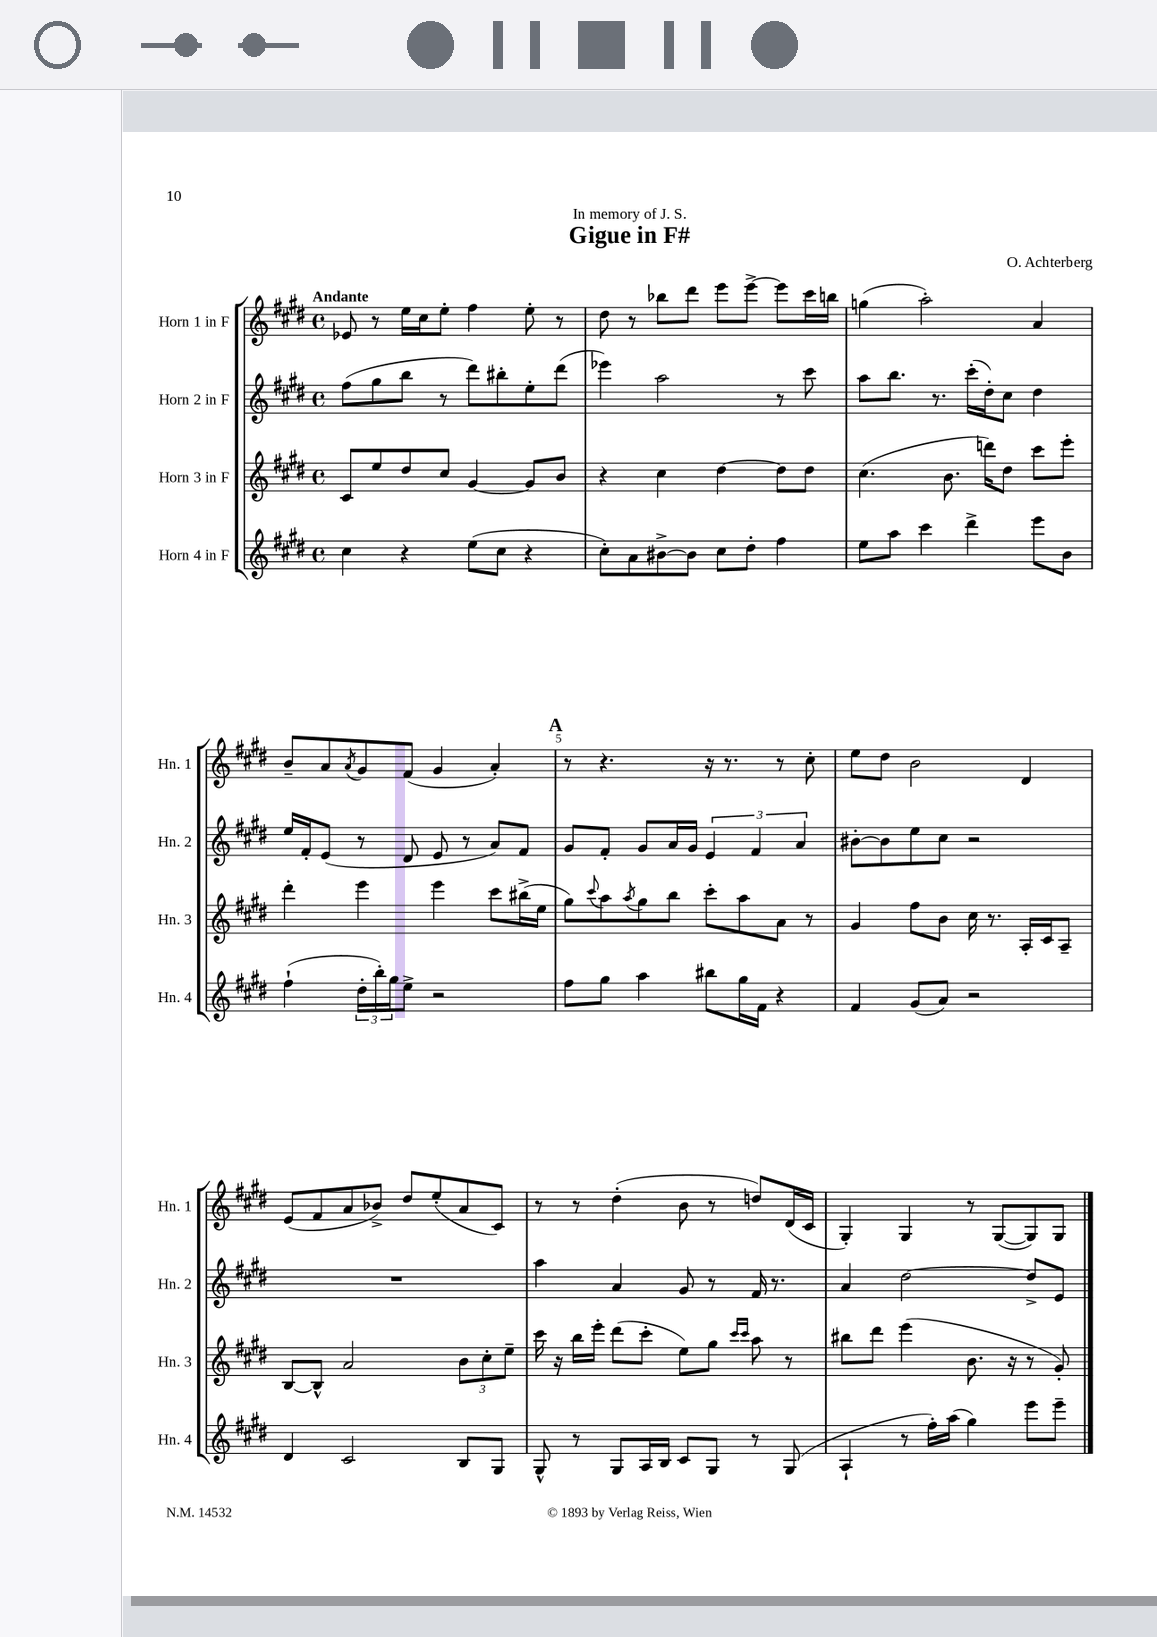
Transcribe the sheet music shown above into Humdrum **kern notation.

**kern	**kern	**kern	**kern
*part4	*part3	*part2	*part1
*staff4	*staff3	*staff2	*staff1
*I"Horn 4 in F	*I"Horn 3 in F	*I"Horn 2 in F	*I"Horn 1 in F
*I'Hn. 4	*I'Hn. 3	*I'Hn. 2	*I'Hn. 1
*clefG2	*clefG2	*clefG2	*clefG2
*k[f#c#g#d#]	*k[f#c#g#d#]	*k[f#c#g#d#]	*k[f#c#g#d#]
*M4/4	*M4/4	*M4/4	*M4/4
*met(c)	*met(c)	*met(c)	*met(c)
=1	=1	=1	=1
!	!	!	!LO:TX:a:B:t=Andante
4cc#\	8c#/L	(8ff#\L	8e-X/
.	8ee/	8gg#\	8r
4r	8dd#/	8bb\J	16ee\LL
.	.	.	16cc#\J
.	8cc#/J	8r	8ee'\J
(8ee\L	[4g#/	8ddd#\L)	4ff#\
8cc#\J	.	8bb#X'\	.
4r	8g#/L]	8ee'\	8ee'\
.	8b/J	(8ddd#\J	8r
=2	=2	=2	=2
8cc#'\L)	4r	4eee-X\)	8dd#\
8a\	.	.	8r
[8b#X^\	4cc#\	2aa\	8bb-X\L
8b#\J]	.	.	8ddd#\J
8cc#\L	[4dd#\	.	8eee\L
8dd#'\J	.	.	[8eee^\J
4ff#\	8dd#\L]	8r	8eee\L]
.	8dd#\J	8ccc#\	16ccc#\L
.	.	.	16bbn\JJ
=3	=3	=3	=3
8ee\L	(4.cc#\	8aa\L	(4ggn\
8aa\J	.	8.bb\J	.
4ccc#\	.	.	2aa'\)
.	.	8.r	.
.	8.b\	.	.
4ddd#^\	.	(16ccc#'\LL	.
.	16dddn\KL)	16dd#'\J)	.
.	8dd#\J	8cc#\J	.
8eee\L	8ccc#\L	4dd#\	4a/
8b\J	8eee'\J	.	.
!!LO:LB:g=z
=4	=4	=4	=4
(4ff#`\	4ddd#'\	16ee/LL	8b~/L
.	.	16f#'/J	.
.	.	(8e/J	8a/
.	.	.	8qa/
24dd#'\LL	4eee\	8r	8g#/
24bb'\)	.	.	.
24gg#\J	.	.	.
8ee^\J	.	8d#/	(8f#/J
2r	4eee\	8e/	4g#/
.	.	8r	.
.	8ccc#\L	8a/L)	4a'/)
.	(16bb#X^\L	8f#/J	.
.	16ee\JJ	.	.
!!LO:REH:place=s1:t=A
=5	=5	=5	=5
8ff#\L	8gg#\L)	8g#/L	8r
.	8qqccc#/	.	.
8gg#\J	8aa\	8f#'/J	4.r
.	8qaa/	.	.
4aa\	8gg#\	8g#/L	.
.	8bb\J	16a/L	.
.	.	16g#/JJ	.
8bb#X\L	8ccc#'\L	6e/	16r
.	.	.	8.r
16gg#\L	8aa\	.	.
.	.	6f#/	.
16f#\JJ	.	.	.
4r	8a\J	.	8r
.	.	6a/	.
.	8r	.	8cc#'\
=6	=6	=6	=6
4f#/	4g#/	[8b#X'\L	8ee\L
.	.	8b#\]	8dd#\J
(8g#/L	8ff#\L	8ee\	2b\
8a/J)	8b\J	8cc#\J	.
2r	16cc#\	2r	.
.	8.r	.	.
.	16A'/LL	.	4d#/
.	16c#/J	.	.
.	8A~/J	.	.
!!LO:LB:g=z
=7	=7	=7	=7
4d#/	[8B/L	1r	(8e/L
.	8B^^/J]	.	8f#/
2c#/	2a/	.	8a/
.	.	.	8b-X^/J)
.	.	.	8dd#/L
.	.	.	(8ee'/
8B/L	12b\L	.	8a/
.	12cc#'\	.	.
8G#/J	.	.	8c#/J)
.	12ee~\J	.	.
=8	=8	=8	=8
8G#^^/	16ccc#\	4aa\	8r
.	16r	.	.
8r	16bb\LL	.	8r
.	16eee'\JJ	.	.
8G#/L	(8ddd#\L	4a/	(4dd#'\
16A/L	8ccc#'\J	.	.
16B/JJ	.	.	.
8c#/L	8ee\L)	8g#/	8b\
8G#/J	8gg#\J	8r	8r
.	16qqccc#/LL	.	.
.	16qqccc#/JJ	.	.
8r	8aa\	16f#/	8ddn/L)
.	.	8.r	.
(8G#/	8r	.	(16d#/L
.	.	.	16c#/JJ
=9	=9	=9	=9
4A`/	8bb#X\L	4a/	4G#'/)
.	8ddd#\J	.	.
8r	(4eee\	[2dd#\	4G#/
16ff#'\LL)	.	.	.
(16aa\JJ	.	.	.
4gg#\)	8.b\	.	8r
.	.	.	([8G#/L
.	16r	.	.
8eee\L	8r	8dd#^/L]	8G#/])
8eee~\J	8g#'/)	8e/J	8G#/J
==	==	==	==
*-	*-	*-	*-
